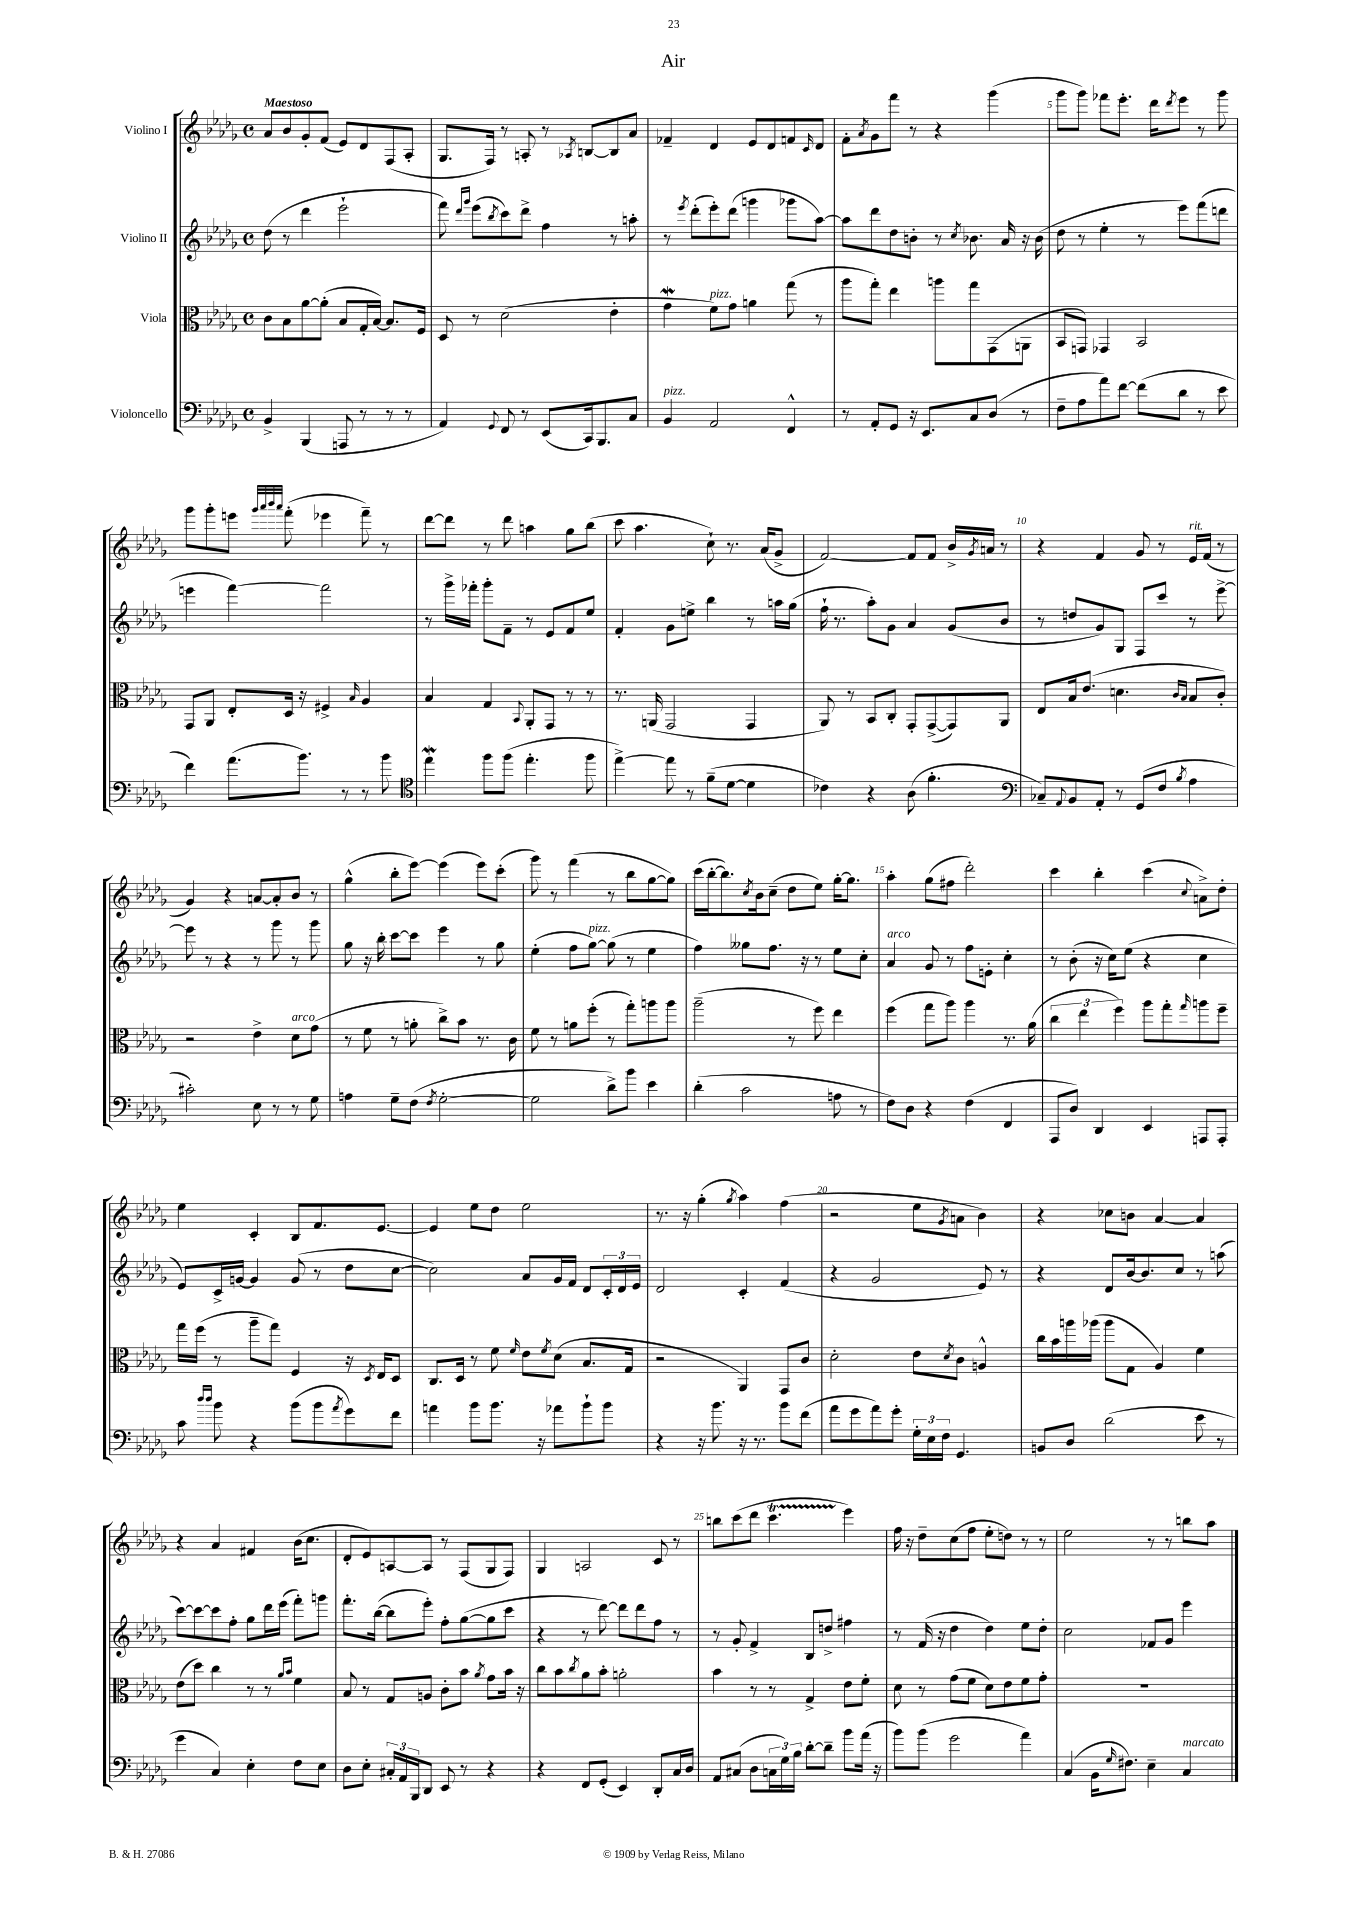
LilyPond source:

\header { title = "Air" }
<<
\new StaffGroup <<
\new Staff = "s0" \with { instrumentName = "Violino I" } {
    \clef treble \key des \major \defaultTimeSignature \time 4/4 \tempo "Maestoso"
    aes'8 bes'8 ges'8-. f'8( ees'8) des'8 f8( aes8-. |
    ges8. f16) r8 a8-. r8 \acciaccatura { aes8 } b8~ b8 aes'8 |
    fes'4-- des'4 ees'8 des'8 f'8 \grace { c'16 } des'8 |
    f'8-. \acciaccatura { aes'8 } ges'8 f'''8 r8 r4 ges'''4( |
    ges'''8 ges'''8) fes'''8 ees'''8.-. des'''16 \acciaccatura { des'''8 } ees'''8 r8 ges'''8 |
    ges'''8 ges'''8-. e'''8 \grace { ges'''32 aes'''32 bes'''32 aes'''32 } f'''8-.( ees'''4 f'''8--) r8 |
    des'''8~ des'''8 r8 des'''8 a''4 ges''8 bes''8( |
    c'''8 aes''4. c''8-!) r8. aes'16( ges'8-> |
    f'2~) f'8 f'8 bes'16-> \acciaccatura { ges'8 } a'16 r8 |
    r4 f'4 ges'8 r8 ees'16^\markup { \italic "rit." } f'16( r8 |
    ges'4) r4 a'8~ a'8-. bes'8 r8 |
    ges''4-^( bes''8-. ees'''8~) ees'''4( ees'''8) c'''8-.( |
    ges'''8) r8 f'''4( r8 bes''8 ges''8~ ges''8) |
    c'''16( bes''16~-. bes''8.) \acciaccatura { c''8 } bes'16 c''8--( des''8 ees''8) ges''16~-. ges''8. |
    aes''4-. ges''8( fis''8 des'''2-.) |
    c'''4 bes''4-. c'''4( \appoggiatura { c''8 } a'8->) des''8-. |
    ees''4 c'4-. bes8 f'8. ees'8.~ |
    ees'4 ees''8 des''8 ees''2 |
    r8. r16 ges''4-.( \acciaccatura { ges''8 } aes''4) f''4( |
    r2 ees''8 \acciaccatura { ges'8 } a'8 bes'4) |
    r4 ces''8 b'8 aes'4~ aes'4 |
    r4 aes'4 fis'4 bes'16( c''8. |
    des'8-. ees'8) a8~ a8 r8 f8( ges8 f8) |
    ges4 a2 c'8 r8 |
    b''8 c'''8( des'''8 c'''4.\startTrillSpan ees'''4\stopTrillSpan) |
    f''16 r16 des''8-- c''8( f''8 ees''8-. d''8) r8 r8 |
    ees''2 r8 r8 b''8 aes''8 \bar "|." |
}
\new Staff = "s1" \with { instrumentName = "Violino II" } {
    \clef treble \key des \major \defaultTimeSignature \time 4/4
    des''8( r8 des'''4 ees'''2-! |
    f'''8) \grace { des'''16 ges'''16 } ees'''8( \acciaccatura { bes''8 } c'''8) des'''8-> f''4 r8 a''8-. |
    r8 \acciaccatura { ees'''8 } des'''8-.( ees'''8-.) des'''8( g'''4 ges'''8 aes''8~) |
    aes''8 des'''8 des''8 b'8-. r8 \acciaccatura { c''8 } bes'8. aes'16 r16 bes'16( |
    des''8 r8 ees''4-. r8 ees'''8) f'''8( d'''8 |
    e'''4 f'''4~) f'''2 |
    r8 ges'''16-> fes'''16-. ges'''8-. f'8-- r8 ees'8 f'8 ees''8 |
    f'4-. ges'8 e''8-> bes''4 r8 a''16 ges''16( |
    f''16-! r8. aes''8-.) ges'8 aes'4 ges'8( bes'8 |
    r8 d''8 ges'8) ges8 f8 c'''8 r8 ees'''8~-> |
    ees'''8 r8 r4 r8 ges'''8 r8 ges'''8 |
    ges''8 r16 bes''16-. c'''8~ c'''8 ees'''4 r8 ges''8 |
    ees''4-.( f''8 ges''8~^\markup { \italic "pizz." }) ges''8( r8 ees''4 |
    f''4) geses''8 f''8. r16 r8 ees''8 c''8-. |
    aes'4^\markup { \italic "arco" } ges'8 r8 f''8 e'8-. c''4-. |
    r8 bes'8-.( r16 c''16) ees''8( r4 c''4 |
    ees'8) c'16-> g'16~ g'4 g'8( r8 des''8 c''8~ |
    c''2) aes'8 ges'16 f'16 des'8 \tuplet 3/2 { c'16-. des'16 ees'16 } |
    des'2 c'4-. f'4( |
    r4 ges'2 ees'8) r8 |
    r4 des'8 bes'16~ bes'8. c''8 r8 a''8( |
    c'''8~) c'''8~ c'''8 f''8-. ges''8 des'''16 ees'''16( f'''8-.) g'''8 |
    f'''8.-. bes''16~( bes''8 ees'''8-.) f''8-. ges''8~( ges''8 c'''8 |
    r4 r8 des'''8~) des'''8 des'''8 f''8 r8 |
    r8 ges'8-. f'4-> bes8 d''8-> fis''4 |
    r8 f'16( r16 des''4 des''4) ees''8 des''8-. |
    c''2 fes'8 ges'8 ees'''4 \bar "|." |
}
\new Staff = "s2" \with { instrumentName = "Viola" } {
    \clef alto \key des \major \defaultTimeSignature \time 4/4
    c'8 bes8 aes'8~ aes'8-.( bes8 ges16-. bes16~) bes8. f16 |
    des8 r8 des'2( ees'4-. |
    ges'4\mordent f'8^\markup { \italic "pizz." }) ges'8 a'4 ges''8( r8 |
    aes''8 ges''8-.) ees''4 a''8 ges''8 ges,8( a,8 |
    bes,8 g,8) ges,4 bes,2 |
    ges,8 aes,8 ees8-. des16 r16 fis4-> \grace { bes16 } aes4 |
    bes4 ges4 \appoggiatura { bes,8 } aes,8-. ges,8 r8 r8 |
    r8. a,16( ges,2 ges,4 |
    aes,8) r8 bes,8 c8-. ges,8-. ges,8~->( ges,8) aes,8 |
    ees8 bes16 ees'8.( d'4. \grace { c'16 bes16 } bes8 c'8-.) |
    r2 ees'4-> des'8^\markup { \italic "arco" } ges'8( |
    r8 f'8 r8 a'8-. c''8->) bes'8 r8. c'16 |
    f'8 r8 a'8 f''8-.( r8 ges''8-.) a''8 a''8 |
    aes''2--( r8 f''8) ees''4 |
    f''4( ges''8 aes''8) aes''4 r8. aes'16( |
    \tuplet 3/2 { c''4 ees''4 f''4) } aes''8 ges''8-. \grace { ges''16 } a''8 f''8-- |
    ges''16 f''16( r8 aes''8-- ges''8) f4 r16 \acciaccatura { des8 } ees16 des8 |
    c8. des16 r8 f'8 \grace { f'16 } ees'8 \acciaccatura { f'8 } des'8( bes8. ges16 |
    r2 aes,4) ges,8 c'8 |
    des'2-. ees'8 \acciaccatura { des'8 } c'8 a4-^ |
    c''16 bes'16 a''16 aes''16( aes''8 ges8 aes4) f'4 |
    ees'8( des''8) c''4 r8 r8 \grace { aes'16 bes'16 } f'4 |
    bes8 r8 ges8 a8 c'8-. bes'8 \acciaccatura { aes'8 } ges'8 bes'16 r16 |
    c''8 bes'8 \acciaccatura { c''8 } aes'8 bes'8-. a'2-. |
    bes'4 r8 r8 ges4-> ees'8 f'8-. |
    des'8 r8 ges'8( f'8 des'8) ees'8 f'8 ges'8-. |
    R1 \bar "|." |
}
\new Staff = "s3" \with { instrumentName = "Violoncello" } {
    \clef bass \key des \major \defaultTimeSignature \time 4/4
    bes,4-> bes,,4( a,,8 r8 r8 r8 |
    aes,4) \appoggiatura { ges,8 } f,8 r8 ees,8( c,16) bes,,8. c8 |
    bes,4^\markup { \italic "pizz." } aes,2 f,4-^ |
    r8 aes,8-. ges,8 r16 ees,8. c8 des8( r8 |
    f8-- aes8 aes'8) f'8~ f'8( des'8 r8 ees'8 |
    f'4) aes'8.( bes'8.) r8 r8 bes'8 |
    \clef tenor ees''4\mordent f''8 f''8( ees''4.-. f''8 |
    ees''4~->) ees''8 r8 f'8--( des'8~ des'4 |
    ces'4) r4 aes8( f'4.-. |
    \clef bass ces8--) \appoggiatura { aes,8 } bes,8 aes,8-. r8 ges,8( f8 \acciaccatura { bes8 } aes4 |
    cis'2-.) ees8 r8 r8 ges8 |
    a4 ges8-- f8( \acciaccatura { f8 } ges2~-. |
    ges2 des'8->) bes'8 ees'4 |
    des'4-.( c'2 a8 r8 |
    f8) des8 r4 f4( f,4 |
    aes,,8 des8) des,4 ees,4 a,,8 a,,8-. |
    c'8 \grace { des''16 des''16 } bes'8 r4 bes'8( bes'8 \acciaccatura { aes'8 } ges'8) f'8 |
    a'4 bes'8 bes'8. r16 aes'8 bes'8-! bes'8 |
    r4 r16 bes'8. r16 r8. bes'8 f'8( |
    aes'8 ges'8 aes'8) ges'8-. \tuplet 3/2 { ges16-. ees16 f16 } ges,4. |
    b,8 des8 des'2( ees'8 r8 |
    ges'4 c4) ees4-. f8 ees8 |
    des8 ees8-. \tuplet 3/2 { cis16-. aes,16 bes,,16 } des,8 ees,8 r8 r4 |
    r4 f,8 ges,8-.( ees,4) des,8-. c16 des16 |
    aes,8 cis8( des8 \tuplet 3/2 { c16 ges16) bes16 } des'8~-. des'8-- bes'8 aes'16( r16 |
    bes'8) bes'8( ges'2 aes'4) |
    c4( bes,16 \grace { ges16 } fis8.) ees4-- c4^\markup { \italic "marcato" } \bar "|." |
}
>>
>>
\layout { \context { \Score \override BarNumber.break-visibility = ##(#f #t #t) barNumberVisibility = #(every-nth-bar-number-visible 5) } }
